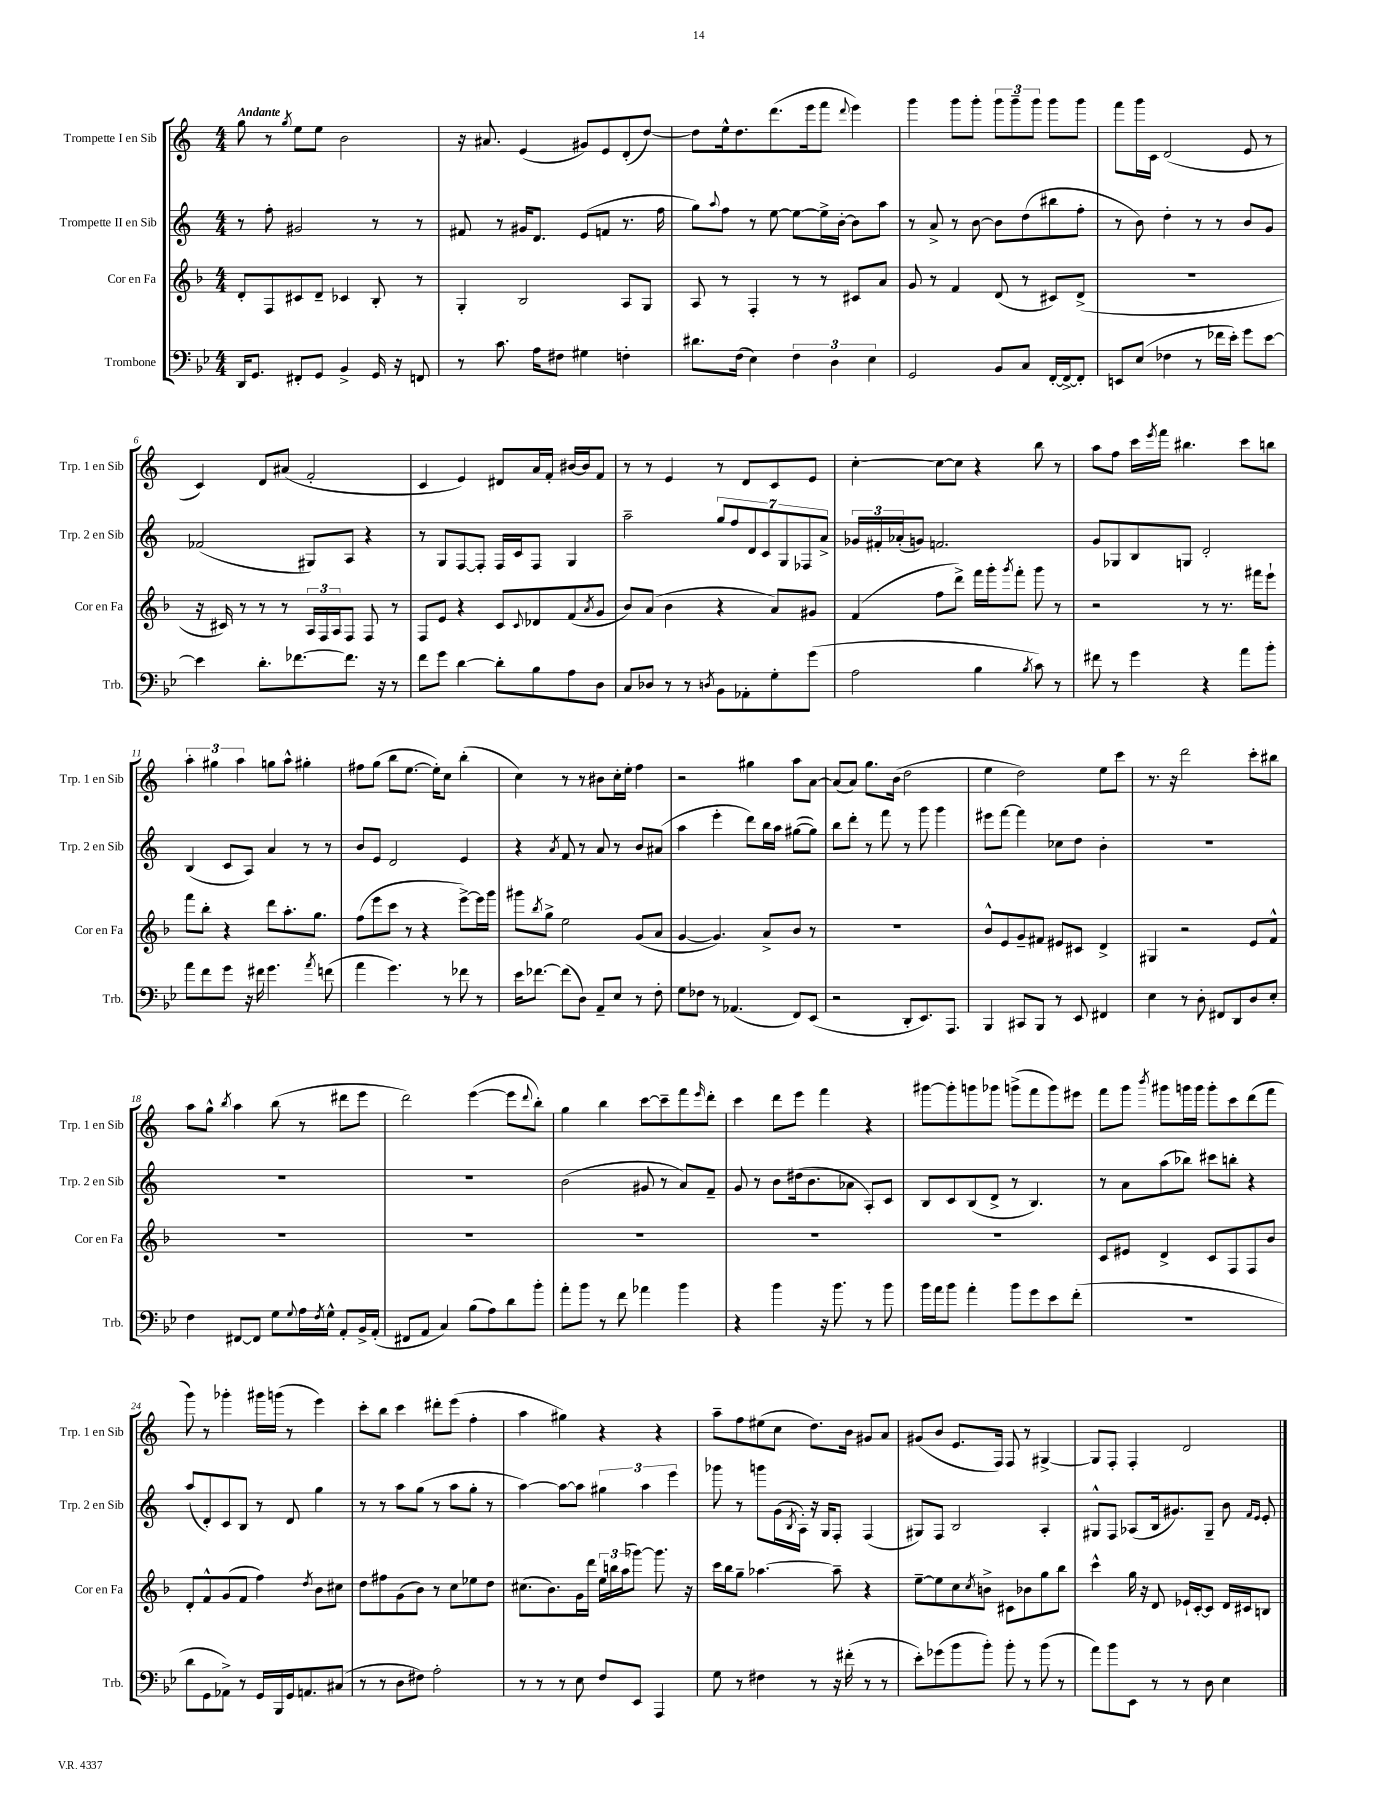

**kern	**kern	**kern	**kern
*part4	*part3	*part2	*part1
*staff4	*staff3	*staff2	*staff1
*I"Trombone	*I"Cor en Fa	*I"Trompette II en Sib	*I"Trompette I en Sib
*I'Trb.	*I'Cor en Fa	*I'Trp. 2 en Sib	*I'Trp. 1 en Sib
*clefF4	*clefG2	*clefG2	*clefG2
*k[b-e-]	*k[b-]	*k[]	*k[]
*M4/4	*M4/4	*M4/4	*M4/4
=1	=1	=1	=1
!	!	!	!LO:TX:a:B:t=Andante
16DD/KL	8d'/L	8r	8gg\
8.GG/J	.	.	.
.	8F/	8ff'\	8r
.	.	.	8qgg/
8FF#X'/L	8c#X/	2g#X/	8ee\L
8GG/J	8d~/J	.	8ee\J
4BB-^/	4c-X/	.	2b\
16GG/	8B-'/	8r	.
16r	.	.	.
8FFn/	8r	8r	.
=2	=2	=2	=2
8r	4G'/	8f#X/	16r
.	.	.	8.a#X/
8.c\	.	8r	.
.	2B-/	16g#X/KL	(4e/
16A\KL	.	8.d/J	.
8F#X\J	.	.	.
4G#X\	.	(8e/L	8g#X/L)
.	.	8fn/J	8e/
4Fn'\	8A/L	8.r	(8d'/
.	8G/J	.	[8dd/J)
.	.	16ff\	.
=3	=3	=3	=3
8.d#X\L	8A/	8gg\L)	8dd\L]
.	.	8qqaa/	.
.	8r	8ff\J	16ee^^\k
(16F\Jk	.	.	8.dd\
4E-\)	4F'/	8r	.
.	.	[8ee\	(8.ddd\
6F\	8r	8ee\L_	.
.	.	.	16eee\k
.	8r	16ee^\L]	8fff\J
6D\	.	.	.
.	.	[16b'\JJ	.
.	.	.	8qqddd/
.	8c#X/L	8b\L]	4eee\)
6E-\	.	.	.
.	8a/J	8aa\J	.
=4	=4	=4	=4
2GG/	8g/	8r	4ggg\
.	8r	8a^/	.
.	4f/	8r	8ggg\L
.	.	[8b\	8ggg'\J
8BB-/L	(8d/	8b\L]	12ggg\L
.	.	.	12ggg~\
8C/J	8r	(8dd\	.
.	.	.	12ggg\J
[16FF'/LL	8c#X/L)	8bb#X\	8ggg\L
16FF^/J_	.	.	.
8FF'/J]	(8d^/J	8ff'\J	8ggg\J
=5	=5	=5	=5
8EEn/L	1r	8r	8fff\L
(8E-/J	.	8b\)	16ggg\L
.	.	.	16c\JJ
4F-X\	.	4dd'\	(2d/
8r	.	8r	.
16f-X\LL	.	8r	.
16e-'\JJ)	.	.	.
8g\L	.	8b/L	8e/
[8e-\J	.	8g/J	8r
!!LO:LB:g=z
=6	=6	=6	=6
4e-\]	16r	(2f-X/	4c/)
.	16c#X/)	.	.
.	8r	.	.
8.d'\L	8r	.	8d/L
.	8r	.	(8a#X/J
[8.f-X\	.	.	.
.	24A/LL	8G#X/L)	2f'/
.	24F/	.	.
.	24A/J	.	.
8.f-\J]	8F/J	8A/J	.
.	8F/	4r	.
16r	.	.	.
8r	8r	.	.
=7	=7	=7	=7
8f\L	8F/L	8r	4c/
8g\J	8e/J	8G/L	.
[4d\	4r	[8F/	4e/)
.	.	8F'/J]	.
8d'\L]	8c/L	16F/LL	8d#X/L
.	.	16c/J	.
.	8qqc/	.	.
8B-\	8d-X/	8F/J	16a/L
.	.	.	16f'/JJ
8A\	(8f/	4G/	[16b#X/LL
.	.	.	16b#/J]
.	8qa/	.	.
8D\J	8g/J	.	8f/J
=8	=8	=8	=8
8C/L	8b-/L)	2aa~\	8r
8D-X/J	(8a/J	.	8r
8r	4b-\	.	4e/
8r	.	.	.
8qDn/	.	.	.
8BB-\L	4r	14gg/L	8r
.	.	14ff/	.
8AA-X'\	.	.	8d/L
.	.	14d/	.
.	.	14c/	.
8G'\	8a/L)	.	8c/
.	.	14G/	.
.	.	14F-X/	.
(8g\J	8g#X/J	.	8e/J
.	.	14a^/J	.
=9	=9	=9	=9
2A\	(4f/	24g-X/LL	[4cc'\
.	.	24f#X'/	.
.	.	(24a-X'/J	.
.	.	8gn/J)	.
.	8ff\L	2.fn/	8cc\L_
.	8ddd^\J)	.	8cc\J]
4B-\	16fff\LL	.	4r
.	16ggg'\J	.	.
.	8qggg/	.	.
.	8fff'\J	.	.
8qB-/	.	.	.
8c\)	8ggg\	.	8bb\
8r	8r	.	8r
=10	=10	=10	=10
8f#X\	2r	8g/L	8aa\L
8r	.	8G-X/	8ff\J
4g\	.	8B/	16ccc\LL
.	.	.	8qeee/
.	.	.	16fff\JJ
.	.	8Gn/J	4.bb#X\
4r	8r	2d'/	.
.	8.r	.	.
8a\L	.	.	8ccc\L
.	16fff#X\KL	.	.
8b-'\J	8eee`\J	.	8bbn\J
!!LO:LB:g=z
=11	=11	=11	=11
8a\L	8fff\L	(4B/	6aa'\
8f\	8bb-'\J	.	.
.	.	.	6gg#X\
8g\J	4r	8c/L	.
.	.	.	6aa\
16r	.	8A/J)	.
16f#X\	.	.	.
4.g\	8ddd\L	4a/	8ggn\L
.	8.aa'\	.	8aa^^\J
.	.	8r	4gg#X'\
.	8.gg\J	.	.
8qa/	.	.	.
(8fn\	.	8r	.
=12	=12	=12	=12
4a\	(8ff\L	8b/L	8ff#X\L
.	8eee\	8e/J	(8gg\J
4.g\)	8ccc\J	2d/	8bb\L
.	8r	.	[8.ee\J
.	4r	.	.
.	.	.	16ee'\KL])
8r	.	.	8cc\J
8f-X\	[8eee^\L)	4e/	(4bb'\
8r	16eee\L]	.	.
.	16ggg\JJ	.	.
=13	=13	=13	=13
16e-\KL	8ggg#X\L	4r	4cc\)
[8.f-X\J	.	.	.
.	8qbb-/	.	.
.	8gg^\J	.	.
.	.	8qa/	.
(8f-\L]	2ee\	8f/	8r
8D\J)	.	8r	8r
8AA~/L	.	8a/	8b#X\L
8E-/J	.	8r	16cc'\L
.	.	.	16ee'\JJ
8r	(8g/L	8b/L	4ff\
8F'\	8a/J	(8a#X/J	.
=14	=14	=14	=14
8G\L	[4g/	4aa\	2r
8F-X\J	.	.	.
8r	4.g/])	4eee'\	.
(4.AA-X/	.	.	.
.	.	8ddd\L)	4gg#X\
.	8a^/L	16bb\L	.
.	.	16aa\JJ	.
8FF/L)	8b-/J	([8gg#X\L	8aa\L
(8EE-/J	8r	8gg#\J])	[8a\J
=15	=15	=15	=15
2r	1r	8bb\L	(8a/L]
.	.	8ddd'\J	8a/J)
.	.	8r	8.gg\L
.	.	8fff\	.
.	.	.	(16b\Jk
8DD'/L	.	8r	2dd\
8.EE-/)	.	8ggg\	.
.	.	4ggg\	.
8.AAA/J	.	.	.
=16	=16	=16	=16
4BBB-/	8b-^^/L	8eee#X\L	4ee\
.	8e/	[8fff\J	.
8CC#X/L	8g~/	4fff\]	2dd\)
8BBB-/J	8f#X/J	.	.
8r	8e#X/L	8cc-X\L	.
8EE-/	8c#X/J	8dd\J	.
4FF#X/	4d^/	4b'\	8ee\L
.	.	.	8ccc\J
=17	=17	=17	=17
4E-\	4G#X/	1r	8.r
.	.	.	16r
8r	2r	.	2ddd\
8D'\	.	.	.
8FF#X/L	.	.	.
8DD/	.	.	.
8D/	8e/L	.	8ccc'\L
8E-'/J	8f^^/J	.	8bb#X\J
!!LO:LB:g=z
=18	=18	=18	=18
4F\	1r	1r	8aa\L
.	.	.	8gg^^\J
.	.	.	8qbb/
[8FF#X/L	.	.	4aa\
8FF#/J]	.	.	.
8G\L	.	.	(8bb\
8qqG/	.	.	.
16A\L	.	.	8r
8qF/	.	.	.
16G^^\JJ	.	.	.
8AA'/L	.	.	8ddd#X\L
16BB-^/L	.	.	8eee\J
(16AA'/JJ	.	.	.
=19	=19	=19	=19
8FF#X/L	1r	1r	2ddd\)
8AA/J	.	.	.
4C/)	.	.	.
(8B-\L	.	.	([4eee\
8A\)	.	.	.
8d\	.	.	8eee\L]
.	.	.	8qqddd/
8b-'\J	.	.	8bb'\J)
=20	=20	=20	=20
8a'\L	1r	(2b\	4gg\
8b-\J	.	.	.
8r	.	.	4bb\
8f\	.	.	.
4a-X\	.	8g#X/	[8ccc\L
.	.	8r	8ccc~\]
4b-\	.	8a/L)	8fff\
.	.	.	16qqeee/
.	.	8f~/J	8ddd'\J
=21	=21	=21	=21
4r	1r	8g/	4ccc\
.	.	8r	.
4b-\	.	8b\L	8ddd\L
.	.	(16dd#X\k	8eee\J
.	.	8.b\	.
16r	.	.	4fff\
8.b-\	.	.	.
.	.	8a-X\J	.
8r	.	8A'/L)	4r
8b-\	.	8c/J	.
=22	=22	=22	=22
16b-\LL	1r	8B/L	[8ggg#X\L
16a\J	.	.	.
8b-\J	.	8c/	8ggg#'\]
4a'\	.	(8B/	8gggn\
.	.	8d^/J	8ggg-X\J
8b-\L	.	8r	(8gggn^\L
8g\	.	4.B/)	8fff\
8e-\	.	.	8ggg\)
(8f'\J	.	.	8eee#X\J
=23	=23	=23	=23
1r	8c/L	8r	8fff\L
.	8e#X/J	8a\L	8ggg\J
.	.	.	8qbbb/
.	4d^/	(8aa\	8ggg#X\L
.	.	8bb-X\J)	16gggn\L
.	.	.	16ggg\JJ
.	8c/L	8ccc#X\L	8ggg'\L
.	8F/	8bbn'\J	8ccc\
.	8F/	4r	(8ddd\
.	8b-/J	.	8fff\J
!!LO:LB:g=z
=24	=24	=24	=24
8d\L	8d'/L	(8aa/L	8ggg\)
8GG\	8f^^/	8d'/)	8r
8AA-X^\J)	(8g/	8c/	4ggg-X'\
8r	8f/J	8B/J	.
16GG/LL	4ff\)	8r	16ggg#X\LL
16BBB-/	.	.	(16gggn\JJ
16GG/J	.	8d/	8r
8.AAn/	.	.	.
.	8qdd/	.	.
.	8b-\L	4gg\	4eee\)
(8C#X/J	8cc#X\J	.	.
=25	=25	=25	=25
8r	8dd\L	8r	8ccc'\L
8r	8ff#X\	8r	8bb\J
8D\L	(8g\	8aa\L	4ccc\
8F#X\J)	8b-\J)	(8gg\J	.
2A'\	8r	8r	8ddd#X'\L
.	8cc\L	8aa\L	(8eee\J
.	8ee-X\	8gg'\J	4ff'\
.	8dd\J	8r	.
=26	=26	=26	=26
8r	(8.cc#X\L	[4aa\)	4aa\
8r	.	.	.
.	8.b-\)	.	.
8r	.	8aa\L_	4gg#X\)
8E-\	16g\L	8aa\J]	.
.	16ddd\JJ	.	.
8F/L	24ee\LL	6gg#X\	4r
.	24bbn\	.	.
.	(24aa\J	.	.
8EE-/J	[8ggg-X\J)	.	.
.	.	6aa\	.
4AAA/	8.ggg-\]	.	4r
.	.	6eee\	.
.	16r	.	.
=27	=27	=27	=27
8G\	16ccc\LL	8ggg-X\	8aa~\L
.	16bb-\J	.	.
8r	8gg~\J	8r	8ff\
4F#X\	[4.aa-X\	8gggn\L	(8ee#X\
.	.	(16g\L	8cc\J
.	.	8qB/	.
.	.	16A'\JJ)	.
8r	.	16r	8.dd\L)
.	.	16G/KL	.
16r	8aa-~\]	8F'/J	.
(16f#X'\	.	.	16b\Jk
8r	4r	(4F/	8g#X/L
8r	.	.	8a/J
=28	=28	=28	=28
8e-'\L)	[8ee~\L	8G#X/L)	(8g#X/L
(8g-X\	8ee\]	8F/J	8b/J
8b-\	8cc\	2B/	8.e/L
.	8qcc/	.	.
8b-'\J)	8bn^\J	.	.
.	.	.	16F/Jk)
8b-'\	8c#X\L	.	8F/
8r	8b-X\	.	8r
(8b-\	8gg\	4A'/	[4G#X^/
8r	8bb-\J	.	.
=29	=29	=29	=29
8a\L)	4ccc^^\	8G#X^^/L	8G#/L]
8b-\	.	8F/J	8F'/J
8EE-\J	16gg\	(8A-X/L	4F'/
.	16r	.	.
8r	8d/	16B/k	.
.	.	8.g#X/)	.
8r	16e-X`/LL	.	2d/
.	[16c'/J	.	.
8D\	8c/J]	8G#~/J	.
4E-\	16d/LL	8b\	.
.	16c#X/J	.	.
.	.	16qqf/LL	.
.	.	16qqe/JJ	.
.	8Bn/J	8e'/	.
==	==	==	==
*-	*-	*-	*-
